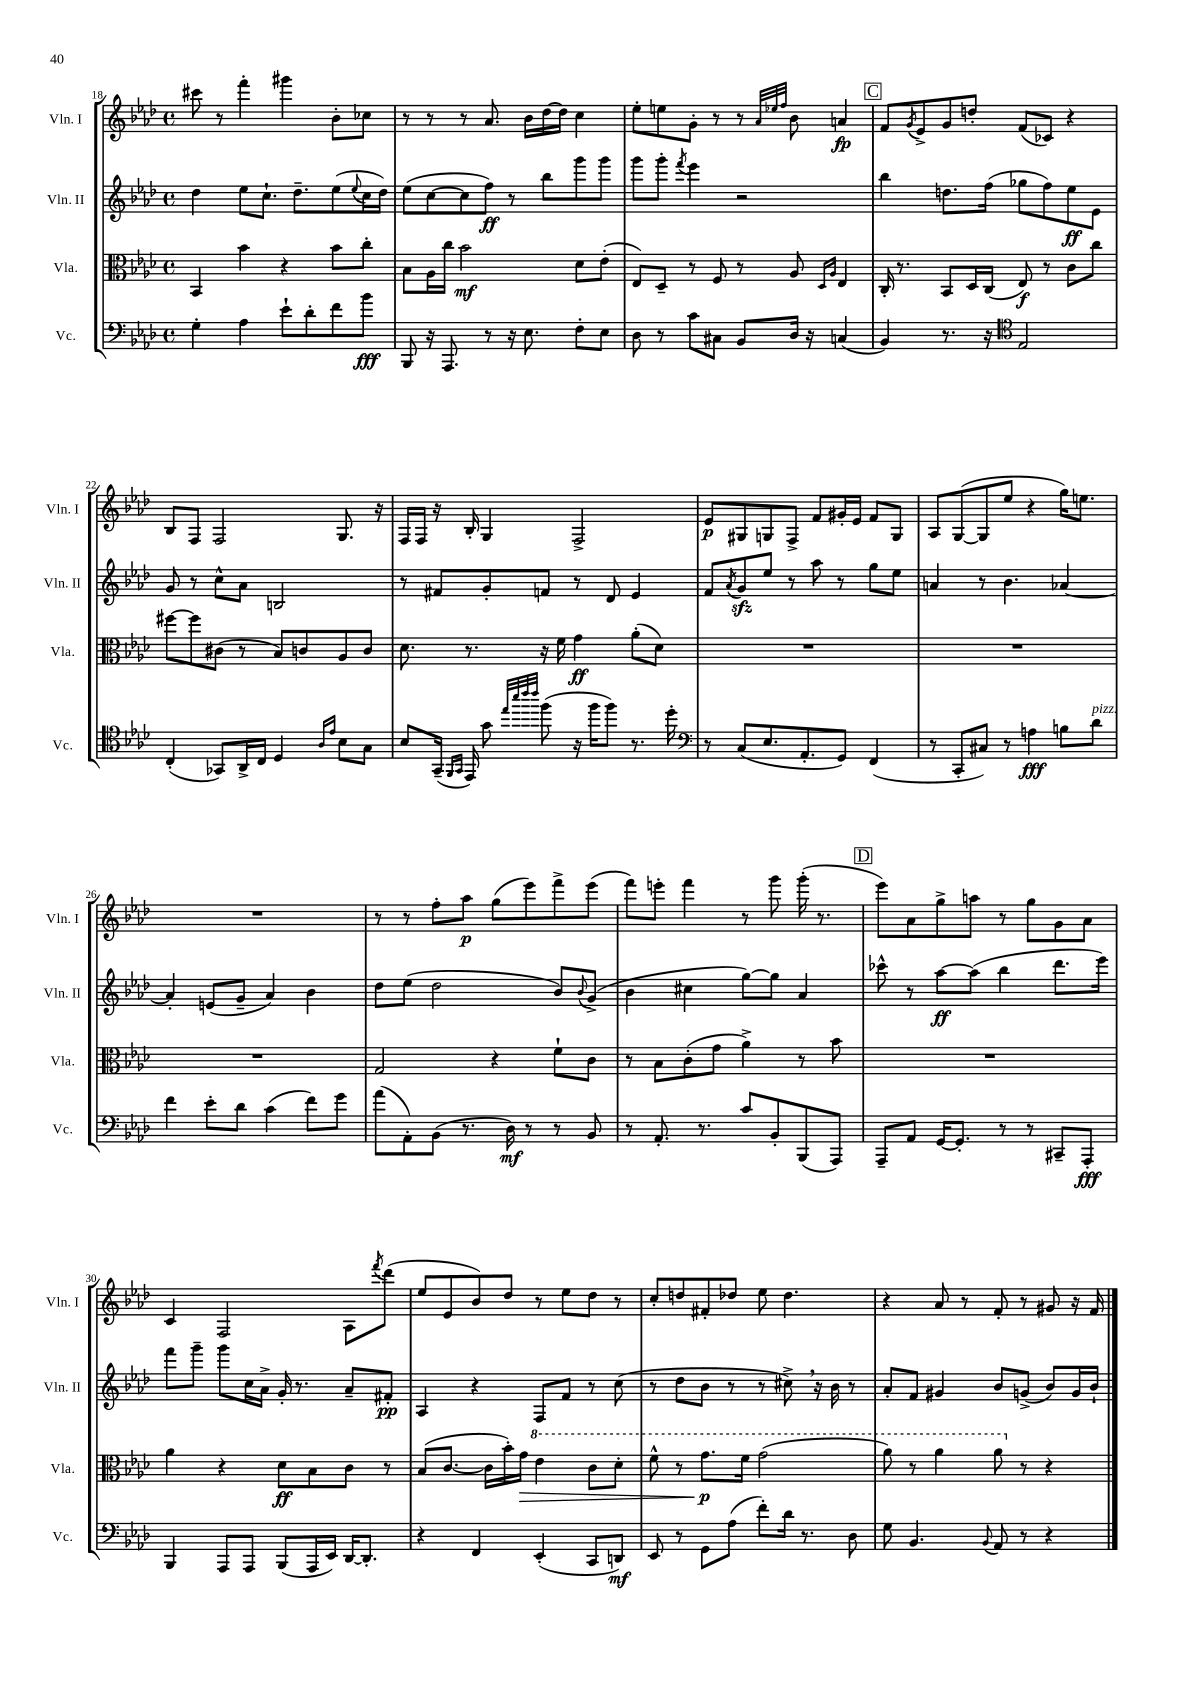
<<
\new StaffGroup <<
\new Staff = "s0" \with { instrumentName = "Vln. I" shortInstrumentName = "Vln. I" } {
    \clef treble \key aes \major \defaultTimeSignature \time 4/4
    cis'''8 r8 f'''4-. gis'''4 bes'8-. ces''8 |
    r8 r8 r8 aes'8. bes'16 des''16~ des''16 c''4 |
    ees''8-. e''8 g'8-. r8 r8 \grace { aes'32 ees''32 f''32 } bes'8 a'4\fp |
    \mark \markup { \box "C" } f'8 \acciaccatura { g'8 } ees'8-> g'8 d''8-. f'8( ces'8) r4 |
    bes8 f8 f2 g8. r16 |
    f16 f16 r16 bes16-. g4 f2-> |
    ees'8\p gis8 g8 f8-> f'8 gis'16-. ees'16 f'8 g8 |
    aes8 g8~( g8 ees''8 r4 g''16) e''8. |
    R1 |
    r8 r8 f''8-. aes''8\p g''8( ees'''8) f'''8-> ees'''8( |
    f'''8) e'''8-. f'''4 r8 g'''8 g'''16-.( r8. |
    \mark \markup { \box "D" } ees'''8) aes'8 g''8-> a''8 r8 g''8 g'8 aes'8 |
    c'4 f2 aes8 \acciaccatura { f'''8 } des'''8( |
    ees''8 ees'8 bes'8) des''8 r8 ees''8 des''8 r8 |
    c''8-. d''8 fis'8-. des''8 ees''8 des''4. |
    r4 aes'8 r8 f'8-. r8 gis'8 r16 f'16 \bar "|." |
}
\new Staff = "s1" \with { instrumentName = "Vln. II" shortInstrumentName = "Vln. II" } {
    \clef treble \key aes \major \defaultTimeSignature \time 4/4
    des''4 ees''8 c''8.-! des''8.-- ees''8( \appoggiatura { ees''8 } c''16 des''16) |
    ees''8( c''8~ c''8 f''8\ff) r8 bes''8 g'''8 g'''8 |
    g'''8 g'''8-. \acciaccatura { f'''8 } ees'''4 r2 |
    \mark \markup { \box "C" } bes''4 d''8. f''16( ges''8 f''8) ees''8\ff ees'8 |
    g'8 r8 c''8-^ aes'8 b2 |
    r8 fis'8 g'8-. f'8 r8 des'8 ees'4 |
    f'8 \acciaccatura { aes'8 } g'8\sfz ees''8 r8 aes''8 r8 g''8 ees''8 |
    a'4 r8 bes'4. aes'4~ |
    aes'4-. e'8( g'8-- aes'4) bes'4 |
    des''8 ees''8( des''2 bes'8) \appoggiatura { bes'8 } g'8->( |
    bes'4 cis''4 g''8~) g''8 aes'4 |
    \mark \markup { \box "D" } ces'''8-^ r8 aes''8~\ff aes''8( bes''4 des'''8. ees'''16) |
    f'''8 g'''8-- g'''8 c''16 aes'16-> g'16-. r8. aes'8-- fis'8-.\pp |
    aes4 r4 f8 f'8 r8 c''8( |
    r8 des''8 bes'8 r8 r8 cis''8->) \breathe r16 bes'16 r8 |
    aes'8-. f'8 gis'4 bes'8 g'8->( bes'8) g'16 bes'16-! \bar "|." |
}
\new Staff = "s2" \with { instrumentName = "Vla." shortInstrumentName = "Vla." } {
    \clef alto \key aes \major \defaultTimeSignature \time 4/4
    bes,4 bes'4 r4 bes'8 c''8-. |
    bes8 aes16 c''16 bes'2\mf des'8 ees'8-.( |
    ees8) des8-- r8 f8 r8 aes8 \grace { des16 aes16 } ees4 |
    \mark \markup { \box "C" } c16-. r8. bes,8 des16 c16( ees8\f) r8 c'8 c''8 |
    fis''8~ fis''8 cis'8( r8 bes8) c'8 aes8 c'8 |
    des'8. r8. r16 f'16 g'4\ff aes'8-.( des'8) |
    R1 |
    R1 |
    R1 |
    g2 r4 f'8-! c'8 |
    r8 bes8 c'8-.( g'8 aes'4->) r8 bes'8 |
    \mark \markup { \box "D" } R1 |
    aes'4 r4 des'8\ff bes8 c'8 r8 |
    bes8( c'8.~ c'16 bes'16-.) g'16\> \ottava #1 ees''4 c''8 des''8-. |
    f''8-^ r8 g''8.\p\! f''16 g''2( |
    aes''8) r8 aes''4 aes''8 \ottava #0 r8 r4 \bar "|." |
}
\new Staff = "s3" \with { instrumentName = "Vc." shortInstrumentName = "Vc." } {
    \clef bass \key aes \major \defaultTimeSignature \time 4/4
    g4-. aes4 ees'8-! des'8-. f'8 bes'8\fff |
    bes,,8 r16 aes,,8. r8 r16 ees8. f8-. ees8 |
    des8 r8 c'8 cis8 bes,8 des16 r16 c4( |
    \mark \markup { \box "C" } bes,4) r8. r16 \clef tenor ees2 |
    c4-.( ges,8) aes,16-> c16 des4 \grace { aes16 ees'16 } bes8 g8 |
    bes8 g,16--( \grace { f,16 g,16 } ees,16) g'8 \grace { ees''32 bes''32 c'''32 c'''32 } f''8( r16 f''16 f''8) r8. des''16-. |
    \clef bass r8 c8( ees8. aes,8.-. g,8) f,4( |
    r8 c,8-. cis8) r8 a4\fff b8 des'8^\markup { \italic "pizz." } |
    f'4 ees'8-. des'8 c'4( f'8) g'8 |
    aes'8( aes,8-.) bes,8( r8. des16\mf) r8 r8 bes,8 |
    r8 aes,8.-. r8. c'8 bes,8-. bes,,8( aes,,8) |
    \mark \markup { \box "D" } aes,,8-- aes,8 g,16~ g,8.-. r8 r8 cis,8-- aes,,8-.\fff |
    bes,,4 aes,,8 aes,,8 bes,,8( aes,,16 ees,16) des,16~ des,8.-. |
    r4 f,4 ees,4-.( c,8 d,8\mf) |
    ees,8 r8 g,8 aes8( f'8-.) des'16 r8. des8 |
    g8 bes,4. \appoggiatura { bes,8 } aes,8 r8 r4 \bar "|." |
}
>>
>>
\layout { \context { \Score currentBarNumber = #18 } }
